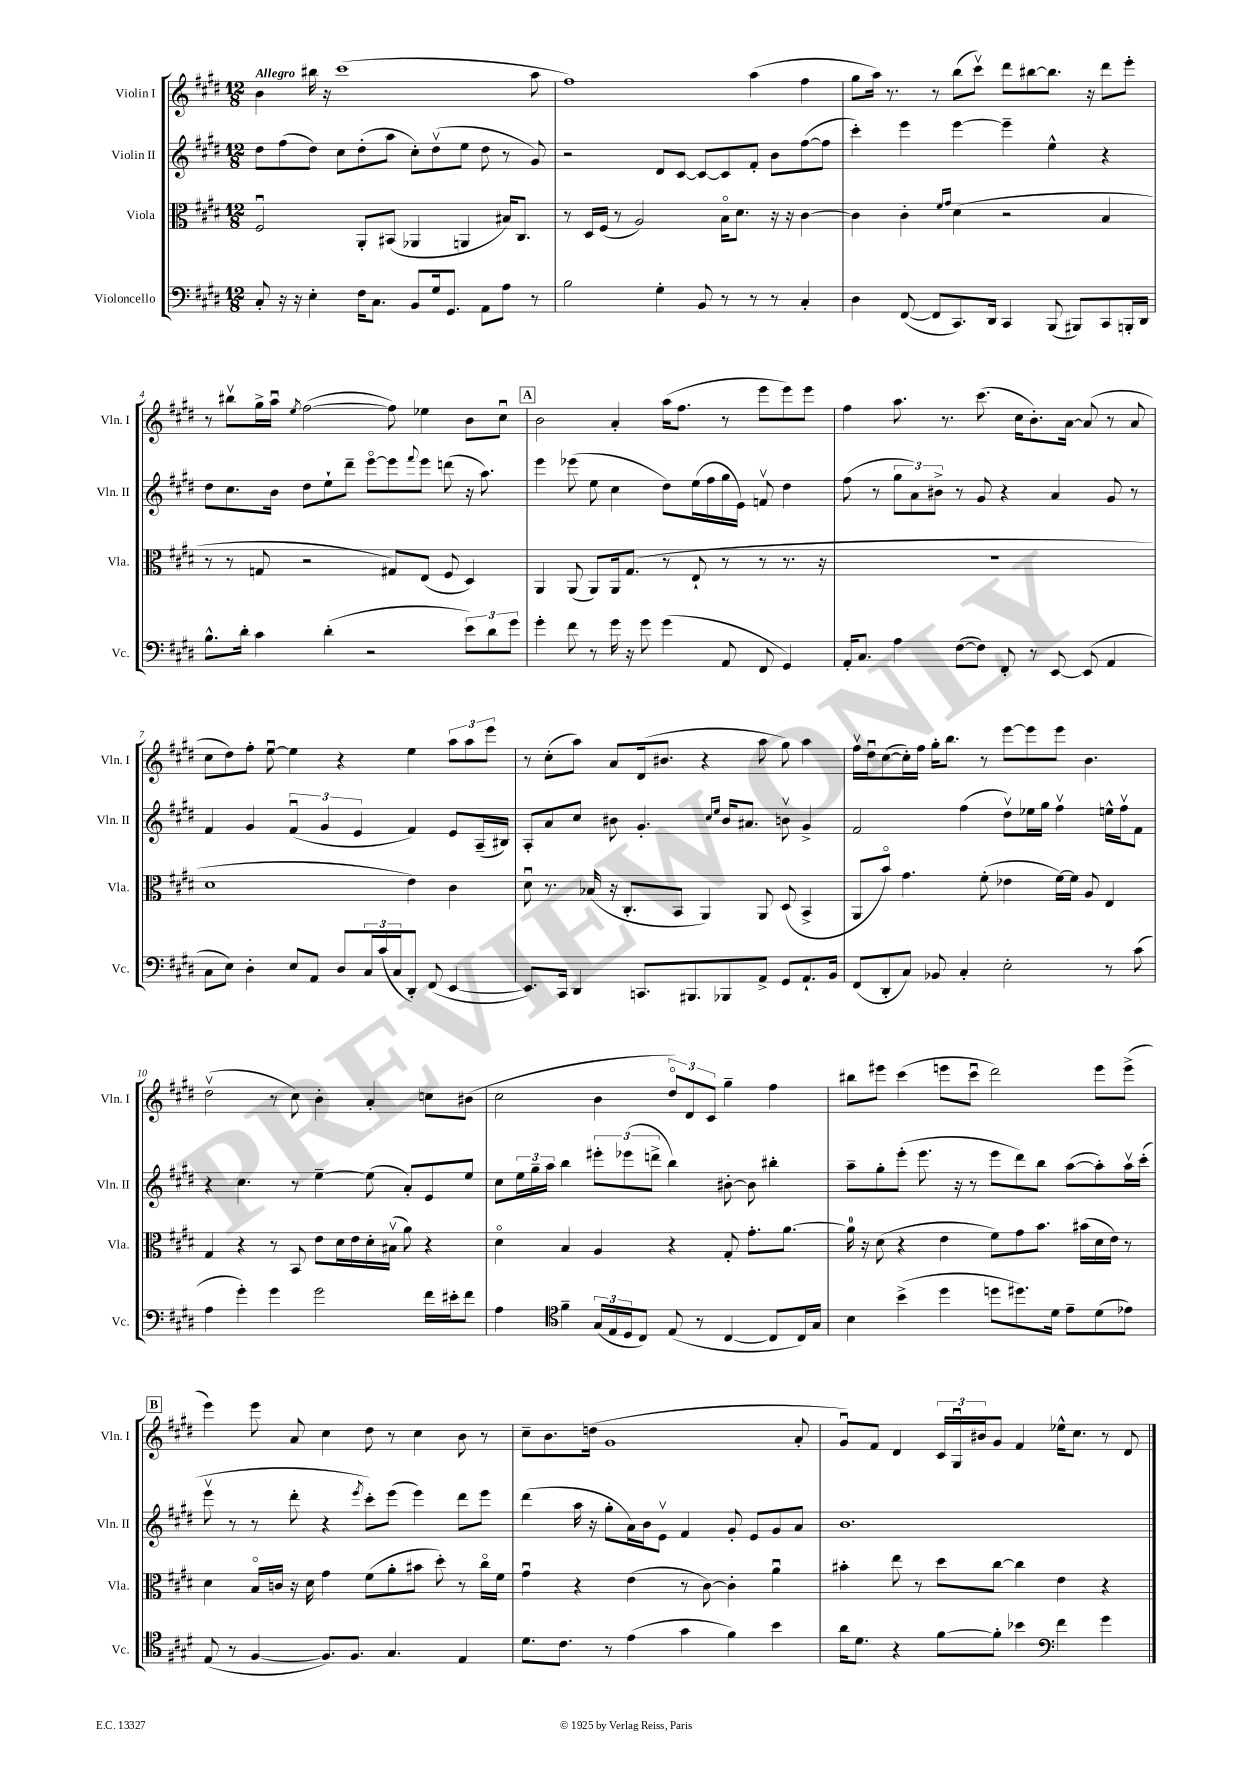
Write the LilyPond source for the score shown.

<<
\new StaffGroup <<
\new Staff = "s0" \with { instrumentName = "Violin I" shortInstrumentName = "Vln. I" } {
    \clef treble \key e \major \numericTimeSignature \time 12/8 \tempo "Allegro"
    b'4 bis''16 r16 cis'''1( a''8 |
    fis''1) a''4( fis''4 |
    gis''8 a''16) r8. r8 b''8( cis'''8\upbow) dis'''8 bis''8~ bis''8. r16 dis'''8 e'''8-. |
    r8 bis''8\upbow gis''16-> a''16\downbow \acciaccatura { e''8 } fis''2~( fis''8) ees''4 b'8 cis''8\downbow |
    \mark \markup { \box "A" } b'2 a'4-. a''16( fis''8. r8 e'''8 e'''8) e'''8 |
    fis''4 a''8. r8. cis'''8.( cis''16 b'8.-.) a'16~ a'8( r8 a'8 |
    cis''8 dis''8) fis''8-. e''8~\downbow e''4 r4 e''4 \tuplet 3/2 { a''8 a''8 e'''8 } |
    r8 cis''8-.( a''8) a'8 dis'16( bis'8. r4 a''8 gis''8) a''4 |
    fis''16\upbow dis''16\downbow cis''8~( cis''16-.) fis''16 gis''16-. b''8. r8 e'''8~ e'''8 e'''8 b'4. |
    dis''2\upbow( r8 cis''8) b'4-. a'4-. c''8 bis'8( |
    cis''2 b'4 \tuplet 3/2 { dis''8\flageolet) dis'8 cis'8 } gis''4-- fis''4 |
    bis''8 eis'''8 cis'''4( e'''8 cis'''8\downbow dis'''2) e'''8 e'''8->( |
    \mark \markup { \box "B" } e'''4) e'''8 a'8 cis''4 dis''8 r8 cis''4 b'8 r8 |
    cis''8-- b'8. d''16( gis'1 a'8-. |
    gis'8\downbow) fis'8 dis'4 \tuplet 3/2 { cis'16 gis16\downbow bis'16 } gis'8 fis'4 ees''16-^ cis''8. r8 dis'8 \bar "|." |
}
\new Staff = "s1" \with { instrumentName = "Violin II" shortInstrumentName = "Vln. II" } {
    \clef treble \key e \major \numericTimeSignature \time 12/8
    dis''8 fis''8( dis''8) cis''8 dis''8-.( a''8 cis''8-.) dis''8\upbow( e''8 dis''8 r8 gis'8) |
    r2 dis'8 cis'8~ cis'8~ cis'8 fis'8-. b'8 fis''8~( fis''8 |
    cis'''4-.) e'''4 e'''4~ e'''4-- e''4-^ r4 |
    dis''8 cis''8. b'16 dis''8 e''8-! dis'''8-- e'''8~\flageolet e'''8 \appoggiatura { fis'''8 } e'''8 d'''8( r16 a''8.) |
    \mark \markup { \box "A" } e'''4 ees'''8( e''8 cis''4 dis''8) e''16( fis''16 gis''16 e'16) f'8\upbow dis''4 |
    fis''8( r8 \tuplet 3/2 { gis''8 a'8) bis'8-> } r8 gis'8 r4 a'4 gis'8 r8 |
    fis'4 gis'4 \tuplet 3/2 { fis'4\downbow( gis'4 e'4 } fis'4) e'8 a16--( bis16) |
    a8-. a'8 cis''8 bis'8 gis'4.-. \grace { cis''16 e''16 } bis'16 ais'8. b'8\upbow gis'4-> |
    fis'2 fis''4( dis''8\upbow) ees''16 gis''16 fis''4\upbow e''16-^ fis''16\upbow fis'8 |
    r4 cis''4. r8 e''4~-- e''8( a'8-.) e'8 e''8 |
    cis''8 \tuplet 3/2 { e''16 gis''16-- a''16 } b''4 \tuplet 3/2 { eis'''8-. ees'''8( d'''8-> } b''4) bis'8~-. bis'8 bis''4-. |
    a''8-- gis''8-. e'''8-.( e'''8. r16 r8 e'''8 dis'''8) b''8 a''8~( a''8-.) a''16\upbow cis'''16-.( |
    \mark \markup { \box "B" } e'''8\upbow r8 r8 dis'''8-. r4 \acciaccatura { e'''8 } cis'''8-.) e'''8( e'''4) dis'''8 e'''8 |
    dis'''4( a''16 r16 gis''8-. a'16) b'16 e'8\upbow fis'4 gis'8-. e'8 gis'8 a'8 |
    b'1. \bar "|." |
}
\new Staff = "s2" \with { instrumentName = "Viola" shortInstrumentName = "Vla." } {
    \clef alto \key e \major \numericTimeSignature \time 12/8
    fis2\downbow a,8-. bis,8( aes,4 a,4 bis16) cis8. |
    r8 dis16 fis16( r8 a2) b16\flageolet dis'8. r16 r16 cis'4~ |
    cis'4 cis'4-. \grace { fis'16 gis'16 } dis'4( r2 b4 |
    r8 r8 g8 r2 gis8) e8( fis8 dis4) |
    \mark \markup { \box "A" } a,4 a,8( a,8) a,16 gis8.( r8 e8-! r8 r8 r8. r16 |
    R1. |
    dis'1 e'4) cis'4 |
    dis'8\downbow r8. bes16( r16 cis8.-. b,8 a,4) a,8 dis8( b,4-> |
    a,8 b'8\flageolet) gis'4. fis'8-.( ees'4 fis'16~) fis'16 a8 e4 |
    gis4 r4 r8 b,8 e'8 dis'16 e'16 dis'16-. bis16\upbow( a'8) r4 |
    dis'4\flageolet b4 a4 r4 gis8-. gis'8.-. a'8.~ |
    a'16-0 r16 dis'8( r4 e'4 fis'8) gis'8 b'8. bis'16( dis'16 e'16) r8 |
    \mark \markup { \box "B" } dis'4 b16\flageolet c'16 r16 dis'16 gis'4 fis'8( a'8-. bis'8 dis''8-.) r8 cis''16\flageolet fis'16 |
    gis'4\downbow r4 e'4( r8 cis'8~) cis'4-. a'4\downbow |
    bis'4-. e''8 r8 dis''8 cis''8~ cis''4 e'4 r4 \bar "|." |
}
\new Staff = "s3" \with { instrumentName = "Violoncello" shortInstrumentName = "Vc." } {
    \clef bass \key e \major \numericTimeSignature \time 12/8
    cis8-. r16 r16 e4-. fis16 cis8. b,8 gis16 gis,8. a,8 a8 r8 |
    b2 gis4-. b,8 r8 r8 r8 cis4-. |
    dis4 fis,8~( fis,8 cis,8.) dis,16 cis,4 b,,8( bis,,8) cis,8 b,,16-. dis,16 |
    b8.-^ dis'16-. cis'4 dis'4-.( r2 \tuplet 3/2 { e'8) dis'8 gis'8 } |
    \mark \markup { \box "A" } gis'4-. fis'8 r8 gis'16 r16 gis'8 gis'4( a,8 fis,8 gis,4) |
    a,16-. cis8. a4 fis8~( fis8) fis,8-. r8 e,8~ e,8( a,4 |
    cis8 e8) dis4-. e8 a,8 dis8 \tuplet 3/2 { cis16 cis'16( cis16 } dis,8-.) fis,8( e,4~ |
    e,8.) cis,16 dis,4 c,8. bis,,8. bes,,8 a,8-> gis,8 a,8.-! b,16 |
    fis,8( dis,8-. cis8) bes,8 cis4-. e2-. r8 cis'8( |
    a4 gis'4-.) gis'4 gis'2 fis'16 eis'16-. fis'8 |
    a4 \clef tenor fis'4-- \tuplet 3/2 { gis16( e16 dis16 } cis8) e8( r8 cis4~ cis8 cis16) gis16 |
    b4 b'4->( dis''4 d''8 dis''8.) dis'16 e'8-- dis'8( ees'8) |
    \mark \markup { \box "B" } e8( r8 fis4~ fis8.) fis8. gis4. e4 |
    dis'8. cis'8. r8 e'4( gis'4 fis'4) b'4 |
    a'16 dis'8. r4 fis'8~ fis'8-. bes'4 \clef bass fis'4 gis'4 \bar "|." |
}
>>
>>
